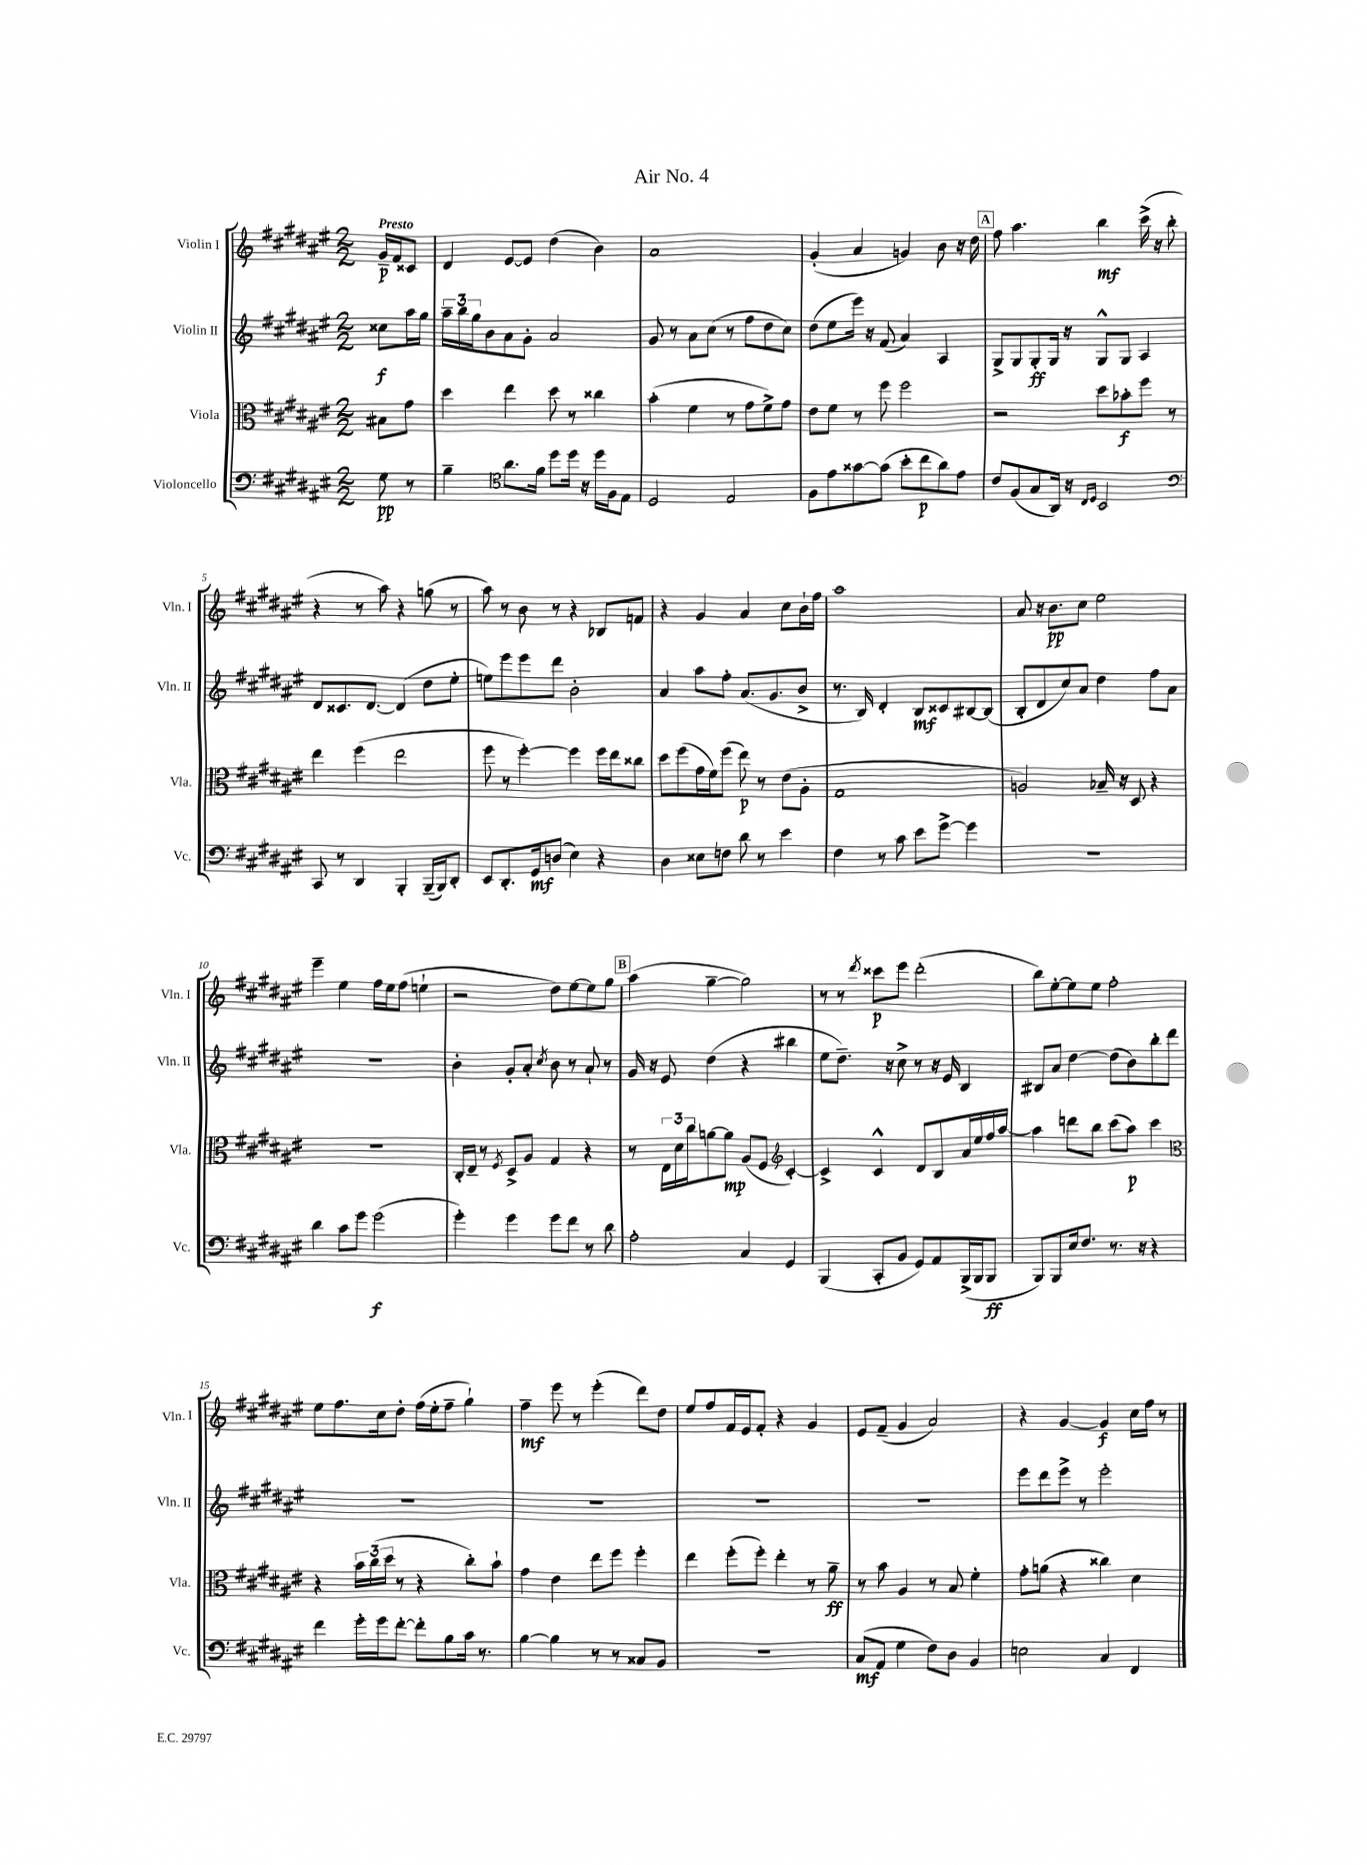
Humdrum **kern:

**kern	**kern	**kern	**kern
*staff4	*staff3	*staff2	*staff1
*clefF4	*clefC3	*clefG2	*clefG2
*k[f#c#g#d#a#e#]	*k[f#c#g#d#a#e#]	*k[f#c#g#d#a#e#]	*k[f#c#g#d#a#e#]
*M2/2	*M2/2	*M2/2	*M2/2
8G#\	8B#\L	8cc##\L	16g#~/LL
.	.	.	16f#/J
8r	8g#\J	16aa#\L	8c##/J
.	.	16gg#\JJ	.
=	=	=	=
4B~\	4dd#\	24aa#~\LL	4d#/
.	.	24bb\	.
.	.	24gg#\J	.
.	.	8b\	.
*clefC4	*	*	*
8.a#\L	4ee#\	8a#\	[8e#/L
.	.	8g#'\J	8e#/]J
16f#\Jk	.	.	.
8dd#\L	8dd#\	2a#/	(4dd#\
16dd#\Jk	8r	.	.
16r	.	.	.
16dd#\LL	4cc##\	.	4b\)
16F#\J	.	.	.
8E#\J	.	.	.
=	=	=	=
2D#/	(4b'\	8g#/	1a#
.	.	8r	.
.	4f#\	8a#\L	.
.	.	(8cc#\J	.
2E#/	8r	8r	.
.	8g#\L	8ff#\L	.
.	8f#^\)	8dd#\	.
.	8g#\J	8cc#\J)	.
=	=	=	=
8F#\L	8e#\L	(8dd#\L	(4g#'/
8e#\	8f#\J	8ee#\	.
[8g##\	8r	16eee#\Jk)	4a#/
.	.	16r	.
(8g##\]J	8ff#\	(8f#/	.
8b'\L	2ff#\	4a#/)	4g/)
8cc#\	.	.	.
8a#\)	.	4A#/	8b\
8e#\J	.	.	16r
.	.	.	16dd#\
=	=	=	=
8c#/L	2r	8G#^/L	8ff#\
(8F#/	.	8G#/	4.aa#\
8G#/	.	8G#'/	.
16AA#/Jk)	.	16G#/Jk	.
16r	.	16r	.
16qqC#/LL	.	.	.
16qqD#/JJ	.	.	.
2BB/	8dd#\L	8G#^^/L	4bb\
.	8b-'\	8G#/J	.
.	8ff#\J	4A#/	(16ccc#^\
.	.	.	16r
.	8r	.	8bb'\
=	=	=	=
*clefF4	*	*	*
8CC#/	4ee#\	8d#/L	4r
8r	.	8.c##/	.
4DD#/	(4ff#\	.	8r
.	.	[8.d#/J	.
.	.	.	8aa#\)
4BBB'/	2ee#\	(4d#/]	4r
(16BBB~/LL	.	8dd#\L	(8gg\
16BBB/J)	.	.	.
8DD#'/J	.	8ee#'\J	8r
=	=	=	=
8EE#/L	8ff#\	8ee\L)	8aa#\)
8.DD#'/	8r	8eee#\	8r
.	[4ff#'\)	8eee#\	8b\
16GG#/k	.	.	.
(8D/J	.	8ddd#\J	8r
4E#\)	4ff#\]	2b'\	4r
4r	16ff#\LL	.	8B-/L
.	16ee#\J	.	.
.	8cc##\J	.	8f/J
=	=	=	=
4D#\	8dd#\L	4a#/	4r
.	(8ff#\	.	.
8E##\L	16g#\L	8aa#\L	4g#/
.	16f#\J)	.	.
8F\J	(8ff#\J	8ff#'\J	.
8d#\	8ee#\)	(8.a#/L	4a#/
8r	8r	.	.
.	.	8.g#/	.
4e#\	(8e#\L	.	8cc#\L
.	8A#'\J	8b^/J	16b`\L
.	.	.	16ff#\JJ
=	=	=	=
4F#\	1G#	8.r	1aa#
.	.	16B/)	.
8r	.	4d#'/	.
8c#\	.	.	.
8e#\L	.	8B/L	.
[8g#^\J	.	8c##/	.
4g#\]	.	[8B#/	.
.	.	(8B#/]J	.
=	=	=	=
1r	2A/)	8B'/L	8a#/
.	.	8d#/	16r
.	.	.	8.b\L
.	.	8cc#/)	.
.	.	8a#/J	8cc#\J
.	16B-~/	4dd#\	2ee#\
.	16r	.	.
.	8D#/	.	.
.	4r	8ff#\L	.
.	.	8a#\J	.
=	=	=	=
4d#\	1r	1r	4eee#~\
8c#\L	.	.	4ee#\
8g#\J	.	.	.
(2g#\	.	.	16ff#\LL
.	.	.	16ee#\J
.	.	.	(8ff#\J
.	.	.	4ee`\
=	=	=	=
4g#'\)	16C#'/LL	4b'\	2r
.	16E#~/JJ	.	.
.	8r	.	.
.	8qF#/	.	.
4g#\	8D#^/L	8g#'/L	.
.	8A#/J	8a#'/J	.
.	.	8qcc#/	.
8g#\L	4G#/	8b\	8dd#\L)
8f#\J	.	8r	[8ee#\
8r	4r	8a#`/	8ee#\]
8d#\	.	8r	8gg#\J
=	=	=	=
2A#'\	8r	16g#/	(4aa#\
.	.	16r	.
.	24E#\LL	8e#/	.
.	24d#\	.	.
.	24cc#\J	.	.
.	[8a\	(4dd#\	[4gg#~\
.	8a\]J	.	.
4C#/	(8A#/L	4r	2gg#\])
.	8F#/J	.	.
*	*clefG2	*	*
4GG#/	[4c#'/)	4bb#\	.
=	=	=	=
(4BBB/	4c#^/]	8ee#\L	8r
.	.	8.dd#~\J)	8r
.	.	.	8qddd#/
8CC#'/L	4c#^^/	.	8ccc##\L
.	.	16r	.
8BB/J	.	8cc#^\	8eee#\J
8GG#/L)	8d#/L	8r	(2ddd#'\
8AA#/	8B/	16r	.
.	.	16e#/	.
(16BBB^/L	16a#/L	4B/	.
16BBB/J	16ee#/	.	.
8BBB/J	16ff#/	.	.
.	[16aa#/JJ	.	.
=	=	=	=
8BBB/L)	4aa#\]	8B#/L	8bb\L)
8BBB/	.	8a#/J	[8ee#'\
16E#/k	8ddd\L	[4dd#\	8ee#\]
8.F#/J	.	.	.
.	8bb\J	.	8ee#\J
8.r	(8ccc#\L	(8dd#\]L	2ff#'\
.	8aa#\J)	8b\)	.
16r	.	.	.
4r	4ccc#\	8bb'\	.
.	.	8ddd#\J	.
=	=	=	=
*	*clefC3	*	*
4f#\	4r	1r	8ee#\L
.	.	.	8.ff#\
16g#'\LL	24b\LL	.	.
.	(24cc#\	.	.
16g#\J	.	.	16cc#\k
.	24dd#\JJ	.	.
[8f#'\J	8r	.	8dd#'\J
8f#'\]L	4r	.	(16ff#\LL
.	.	.	16ee#'\J
8B\	.	.	8ff#~\J
16c#\Jk	8cc#'\L)	.	4gg#`\)
8.r	.	.	.
.	8b`\J	.	.
=	=	=	=
[4B\	4g#\	1r	4ff#~\
4B\]	4e#\	.	8eee#\
.	.	.	8r
8r	8ee#\L	.	(4eee#'\
8r	8ff#\J	.	.
8C##/L	4ff#'\	.	8ddd#\L)
8BB/J	.	.	8dd#\J
=	=	=	=
1r	4ee#\	1r	8ee#/L
.	.	.	8ff#/
.	(8ff#'\L	.	16f#/L
.	.	.	16e#/J
.	8ff#'\J)	.	8f#'/J
.	4ee#'\	.	4r
.	8r	.	4g#/
.	8a#~\	.	.
=	=	=	=
(8C#/L	8r	1r	8e#/L
8AA#/J	8b\	.	(8f#~/J
4G#\	4A#/	.	4g#/
8F#\L)	8r	.	2a#/)
8D#\J	8B/	.	.
4BB/	4f#'\	.	.
=	=	=	=
2E\	8g#'\L	8eee#\L	4r
.	(8a\J	8ddd#\	.
.	4r	8eee#^\J	[4g#/
.	.	8r	.
4C#/	4cc##\)	2eee#'\	4g#/]
4FF#/	4d#\	.	16cc#\LL
.	.	.	16ff#\JJ
.	.	.	8r
==	==	==	==
*-	*-	*-	*-
